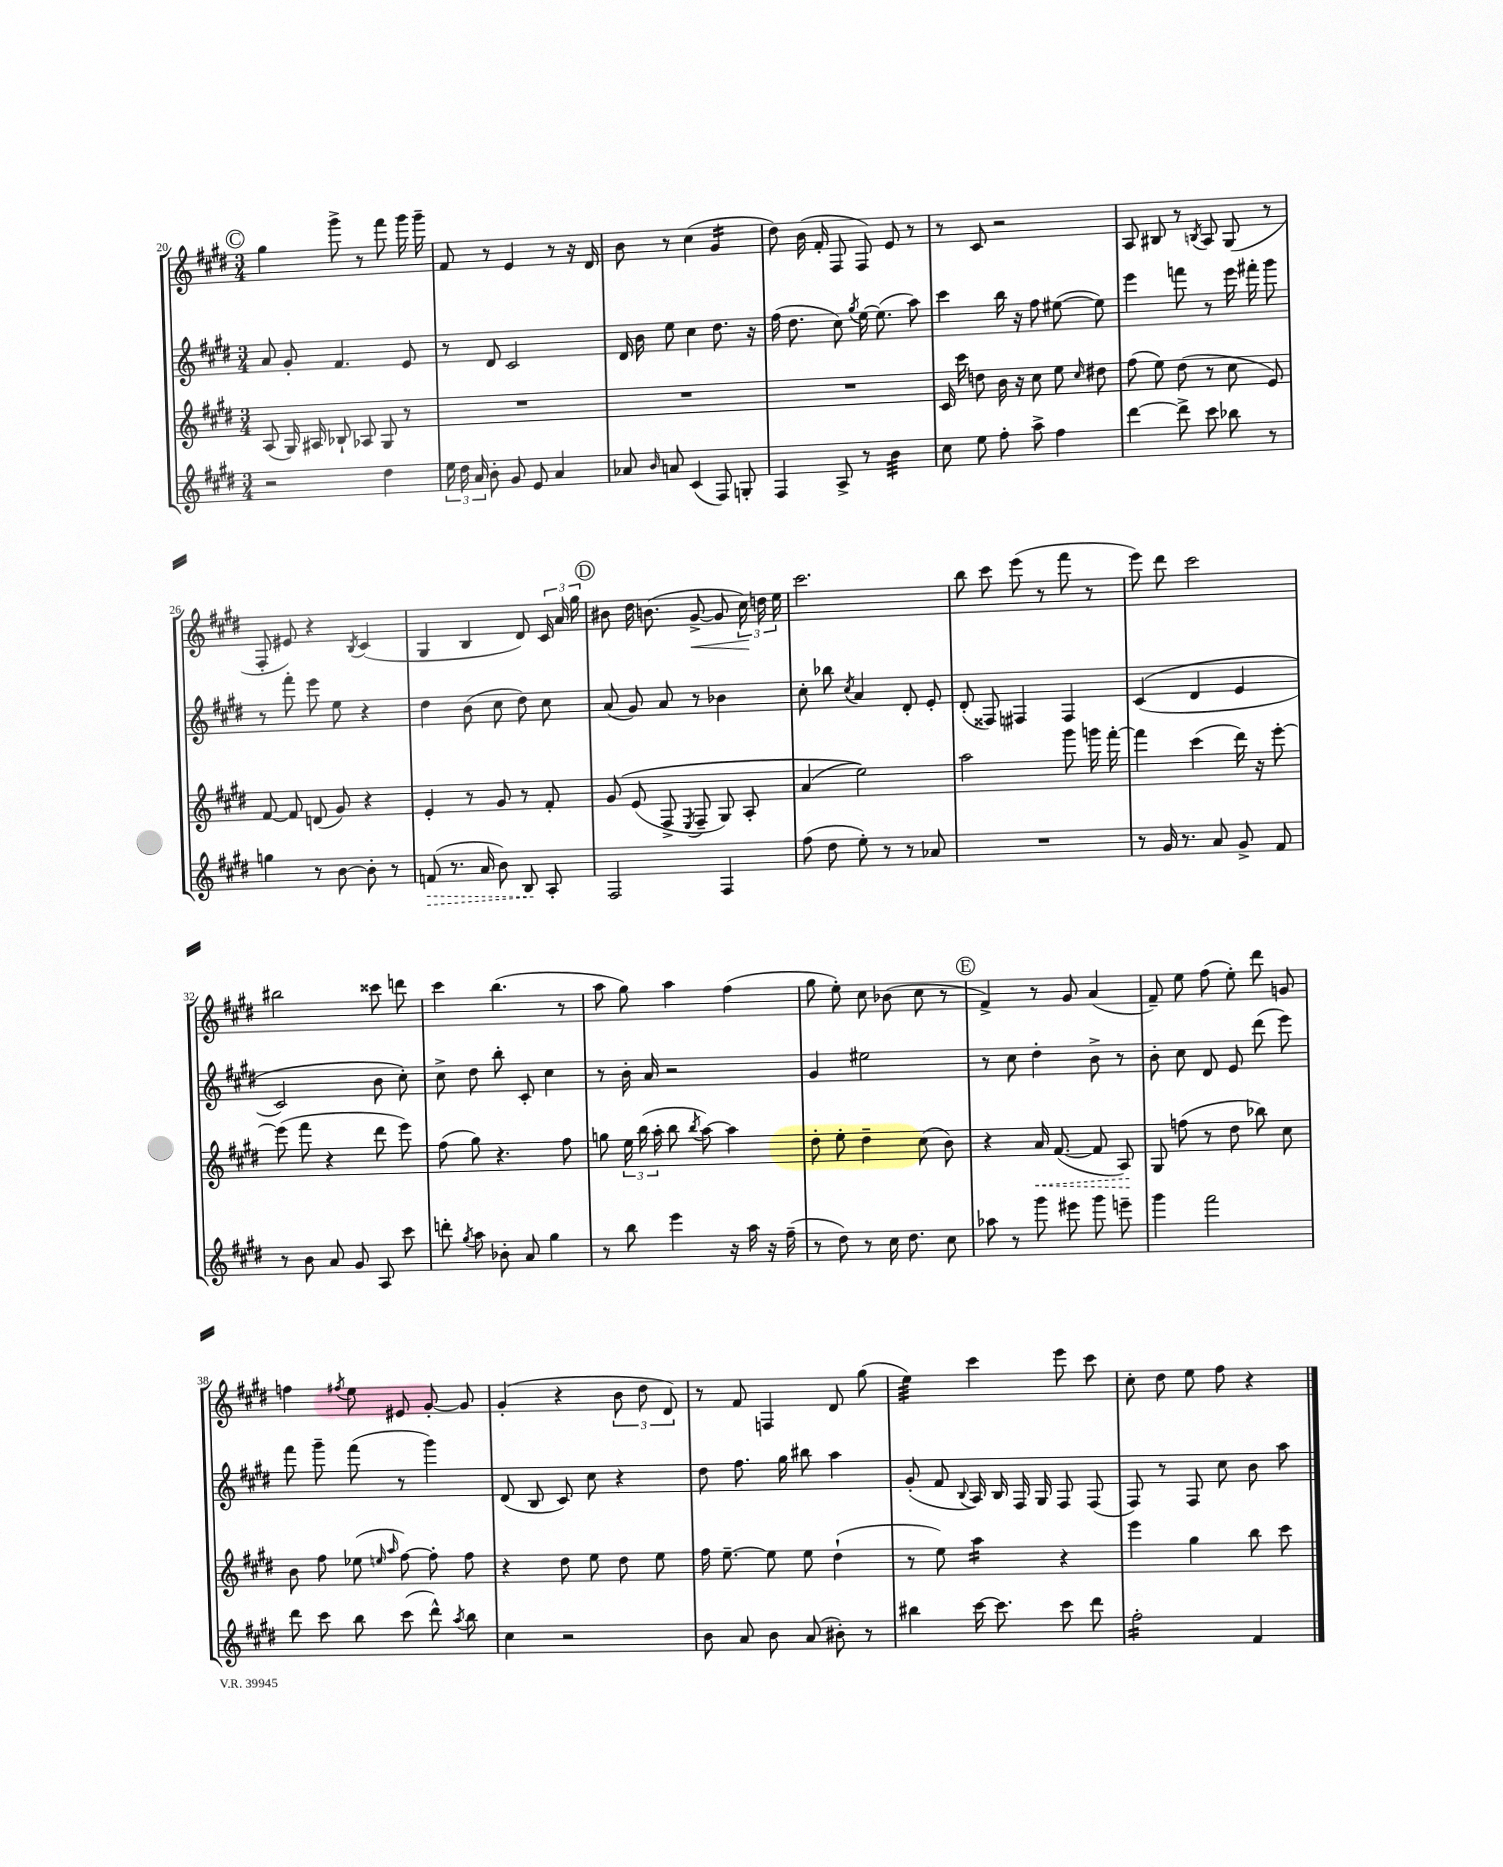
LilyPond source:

<<
\new StaffGroup <<
\new Staff = "s0" {
    \clef treble \key e \major \numericTimeSignature \time 3/4
    \autoBeamOff \mark \markup { \circle "C" } gis''4 gis'''8-> r8 fis'''8 gis'''16 gis'''16-- |
    fis'8 r8 e'4 r8 r16 dis'16 |
    b'8 r8 cis''4( gis'4:16 |
    dis''8) b'16( fis'16-. fis8 fis8) e'8 r8 |
    r8 cis'8 r2 |
    a8 bis8 r8 \acciaccatura { b8 } a8 gis8( r8 |
    fis8-. eis'8) r4 \acciaccatura { b8 } cis'4( |
    gis4 b4 dis'8) \tuplet 3/2 { cis'16 a'16 gis''16 } |
    \mark \markup { \circle "D" } bis'8 dis''16 b'8.( gis'8~->\< gis'8 \tuplet 3/2 { cis''16\!) d''16 e''16 } |
    cis'''2. |
    b''8 cis'''8 e'''8( r8 fis'''8 r8 |
    e'''8) dis'''8 cis'''2 |
    bis''2 cisis'''8 d'''8 |
    cis'''4 b''4.( r8 |
    a''8 gis''8) a''4 fis''4( |
    gis''8 e''8-.) cis''8 bes'8( cis''8 r8 |
    \mark \markup { \circle "E" } fis'4->) r8 gis'8 a'4( |
    fis'8--) e''8 fis''8( e''8-.) dis'''8 g'8 |
    f''4 \acciaccatura { fis''8 } e''8 eis'8 gis'8~-. gis'8 |
    gis'4-.( r4 \tuplet 3/2 { b'8 dis''8 dis'8) } |
    r8 fis'8 f4 dis'8 gis''8( |
    e''4:32) cis'''4 e'''8 cis'''8 |
    cis''8-. dis''8 e''8 fis''8 r4 \bar "|." |
}
\new Staff = "s1" {
    \clef treble \key e \major \numericTimeSignature \time 3/4
    \autoBeamOff \mark \markup { \circle "C" } a'8 gis'8-. fis'4. e'8 |
    r8 dis'8 cis'2 |
    dis'16 b'16 e''8 cis''4 dis''8. r16 |
    fis''16( dis''8. cis''8) \acciaccatura { gis''8 } e''16~ e''8.( a''8) |
    cis'''4 b''16 r16 fis''8 eis''8~( eis''8) |
    e'''4 f'''8 r8 e'''16 fis'''16-. gis'''8 |
    r8 fis'''8-. e'''8 e''8 r4 |
    dis''4 b'8( cis''8 dis''8) cis''8 |
    \mark \markup { \circle "D" } a'8( gis'8) a'8 r8 bes'4 |
    cis''8-. bes''8 \acciaccatura { cis''8 } a'4 dis'8-. e'8-. |
    dis'8-.( fisis8) fis4 fis4 |
    cis'4(\( dis'4 e'4 |
    cis'2) b'8 cis''8-.\) |
    cis''8-> dis''8 b''8-. cis'8-. cis''4 |
    r8 b'16-. a'16 r2 |
    gis'4 eis''2 |
    \mark \markup { \circle "E" } r8 cis''8 dis''4-. b'8-> r8 |
    b'8-. cis''8 dis'8 e'8 dis'''8( e'''8) |
    fis'''8 gis'''8-- fis'''8( r8 gis'''4) |
    dis'8( b8 cis'8) cis''8 r4 |
    dis''8 fis''8. gis''16 bis''8 a''4 |
    gis'8-.( fis'8 \appoggiatura { b8 } a16) b16 fis16 gis16 fis8 fis8( |
    fis8) r8 fis8 cis''8 b'8 a''8 \bar "|." |
}
\new Staff = "s2" {
    \clef treble \key e \major \numericTimeSignature \time 3/4
    \autoBeamOff \mark \markup { \circle "C" } a8( gis16) ais16 bes8-! aes8 gis8 r8 |
    R2. |
    R2. |
    R2. |
    cis'16 cis'''16 d''8 b'16 r16 cis''8 e''8 \grace { cis''16 } dis''8 |
    fis''8( e''8) dis''8( r8 cis''8 e'8) |
    fis'8~ fis'8 d'8( gis'8) r4 |
    e'4-. r8 gis'8 r8 fis'8-. |
    \mark \markup { \circle "D" } gis'8\( e'8( fis8-> \acciaccatura { e8 } fis8-- gis8) a8-. |
    a'4( e''2)\) |
    a''2 gis'''8 g'''16 fis'''16~-. |
    fis'''4 cis'''4( dis'''16) r16 e'''8~-. |
    e'''8( fis'''8 r4 dis'''8 e'''8) |
    fis''8( gis''8) r4. fis''8 |
    g''8 \tuplet 3/2 { e''16 b''16( a''16-. } b''8 \acciaccatura { b''8 } a''8~) a''4 |
    dis''8-. e''8-. dis''4-- cis''8( b'8) |
    \mark \markup { \circle "E" } r4 \once \override Hairpin.style = #'dashed-line a'16\< fis'8.~( fis'8 a8\!) |
    gis8 f''8( r8 dis''8 bes''8) cis''8 |
    b'8 fis''8 ees''8( \grace { e''16 a''16 } fis''8~) fis''8-. fis''8 |
    r4 dis''8 e''8 dis''8 e''8 |
    fis''16 e''8.~-- e''8 e''8 dis''4-!( |
    r8 e''8) a''4:16 r4 |
    e'''4 gis''4 b''8 cis'''8 \bar "|." |
}
\new Staff = "s3" {
    \clef treble \key e \major \numericTimeSignature \time 3/4
    \autoBeamOff \mark \markup { \circle "C" } r2 dis''4 |
    \tuplet 3/2 { e''16 dis''16 a'16 } b'8-. gis'8 e'8 a'4 |
    aes'8 \grace { b'16 } a'8 cis'4( fis8) g8-. |
    fis4 a8-> r8 b'4:32 |
    cis''8 e''8 fis''8-. a''8-> fis''4 |
    dis'''4~ dis'''8-> cis'''8 bes''8 r8 |
    g''4 r8 b'8~ b'8-. r8 |
    \once \override Hairpin.style = #'dashed-line f'8\>( r8. a'16 b'8) b8\! a8-. |
    \mark \markup { \circle "D" } fis2 fis4 |
    fis''8( dis''8 e''8-.) r8 r8 aes'8 |
    R2. |
    r8 gis'16 r8. a'8 gis'8-> fis'8 |
    r8 b'8 a'8 gis'8 a8 cis'''8 |
    d'''8-. \acciaccatura { gis''8 } a''8 bes'8-. a'8 gis''4 |
    r8 b''8 e'''4 r16 a''16 r16 fis''16--( |
    r8 dis''8) r8 cis''16 dis''8. cis''8 |
    \mark \markup { \circle "E" } aes''8 r8 gis'''8 eis'''8 gis'''8 e'''8-- |
    gis'''4 fis'''2 |
    dis'''8 cis'''8 b''8 cis'''8( dis'''8-^) \acciaccatura { a''8 } b''8 |
    cis''4 r2 |
    b'8 a'8 b'8 a'8( bis'8-.) r8 |
    bis''4 cis'''16~ cis'''8. cis'''8 dis'''8 |
    fis''2:16-. fis'4 \bar "|." |
}
>>
>>
\layout { \context { \Score currentBarNumber = #20 } }
